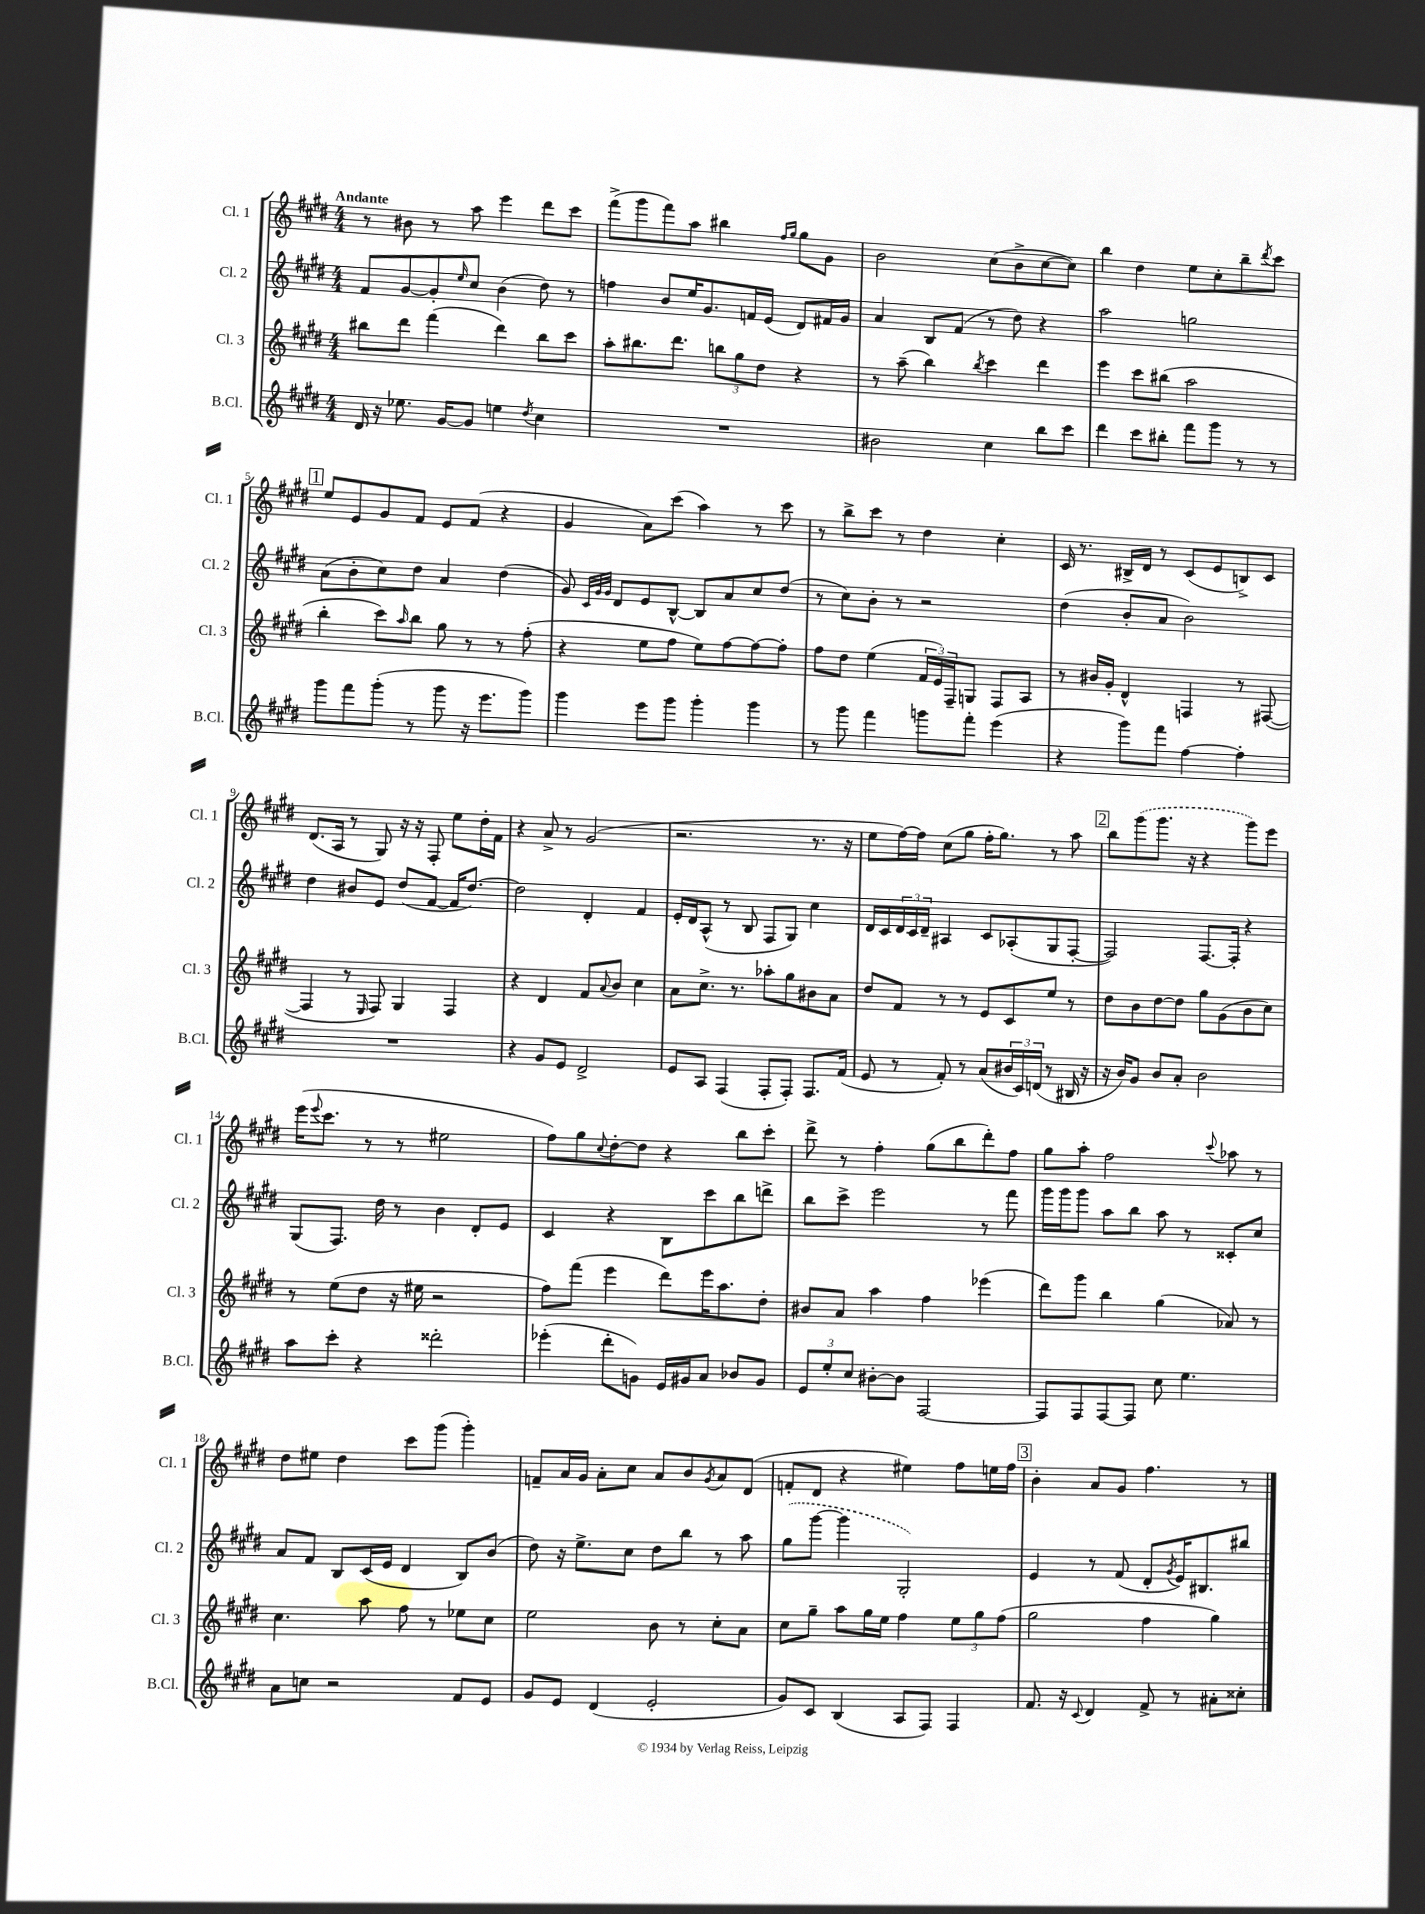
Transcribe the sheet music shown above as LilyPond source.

<<
\new StaffGroup <<
\new Staff = "s0" \with { instrumentName = "Cl. 1" shortInstrumentName = "Cl. 1" } {
    \clef treble \key e \major \numericTimeSignature \time 4/4 \tempo "Andante"
    r8 bis'8 r8 a''8 e'''4 dis'''8 cis'''8 |
    fis'''8->( gis'''8 fis'''8) a''8 bis''4 \grace { fis''16 gis''16 } gis''8 gis'8 |
    b'2 cis''8( b'8-> cis''8~ cis''8) |
    b''4 dis''4 e''8 cis''8-. b''8-- \acciaccatura { dis'''8 } cis'''8 |
    \mark \markup { \box "1" } e''8 e'8 gis'8 fis'8 e'8 fis'8( r4 |
    gis'4 a'8) cis'''8( a''4) r8 cis'''8 |
    r8 b''8-> cis'''8 r8 dis''4 cis''4-. |
    cis'16 r8. bis16-> dis'16 r8 cis'8( e'8 b8->) cis'8 |
    dis'8.( a16 r8 gis8) r16 r16 fis8-. e''8 dis''16-. fis'16 |
    r4 a'8-> r8 gis'2( |
    r2. r8. r16 |
    e''8 fis''16~) fis''16 cis''8( gis''8 fis''16-. gis''8.) r8 a''8 |
    \mark \markup { \box "2" } b''8 \once \slurDashed gis'''8( gis'''8. r16 r4 gis'''8) e'''8 |
    e'''16( \appoggiatura { e'''8 } cis'''8. r8 r8 eis''2 |
    fis''8) gis''8 \appoggiatura { cis''8 } dis''8~-. dis''8 r4 b''8 cis'''8-. |
    dis'''8-> r8 fis''4-. gis''8( b''8 dis'''8-.) fis''8 |
    gis''8 a''8-. fis''2 \appoggiatura { cis'''8 } aes''8 r8 |
    dis''8 eis''8 dis''4 cis'''8 gis'''8( gis'''4-.) |
    f'8-- a'16 gis'16 a'8-. cis''8 a'8 b'8 \acciaccatura { gis'8 } a'8 dis'8( |
    f'8-. dis'8 r4 eis''4) fis''8 e''16 fis''16 |
    \mark \markup { \box "3" } b'4-. a'8 gis'8 fis''4. r8 \bar "|." |
}
\new Staff = "s1" \with { instrumentName = "Cl. 2" shortInstrumentName = "Cl. 2" } {
    \clef treble \key e \major \numericTimeSignature \time 4/4
    fis'8 gis'8~ gis'8-. \grace { e''16 } cis''8 b'4( dis''8) r8 |
    f''4 b'8 e''16 gis'8. f'16 e'16( dis'8) fis'16 gis'16 |
    a'4 b8 fis'8( r8 dis''8) r4 |
    a''2 g''2 |
    \mark \markup { \box "1" } a'8( b'8-. cis''8) dis''8 a'4 dis''4( |
    gis'8) \grace { cis'32 gis'32 gis'32 } dis'8 e'8 b8~-^ b8 a'8 cis''8 dis''8( |
    r8 cis''8) b'8-. r8 r2 |
    dis''4( b'8-. a'8 b'2) |
    dis''4 bis'8 e'8 dis''8( fis'8~ fis'16 dis''8.~) |
    dis''2 dis'4-. fis'4 |
    e'16-. dis'16 a8-^( r8 b8 fis8 gis8) cis''4 |
    dis'16 cis'16 \tuplet 3/2 { dis'16 cis'16 dis'16-- } ais4 cis'8 aes8-.( gis8 fis8~-. |
    \mark \markup { \box "2" } fis2) fis8.~ fis16-. r4 |
    gis8( fis8.) dis''16 r8 b'4 dis'8-. e'8 |
    cis'4 r4 b8 cis'''8 b''8 d'''8-> |
    b''8 cis'''8-> e'''2 r8 fis'''8 |
    gis'''16 gis'''16 gis'''8 a''8 b''8 a''8 r8 cisis'8-. cis''8 |
    a'8 fis'8 b8 cis'16( e'16 dis'4 b8) b'8( |
    dis''8) r16 e''8.-> cis''8 dis''8 b''8 r8 a''8 |
    \once \slurDashed gis''8( gis'''8~ gis'''4 gis2-.) |
    \mark \markup { \box "3" } e'4 r8 fis'8( dis'8-. \acciaccatura { gis'8 } e'16) bis8. bis''8 \bar "|." |
}
\new Staff = "s2" \with { instrumentName = "Cl. 3" shortInstrumentName = "Cl. 3" } {
    \clef treble \key e \major \numericTimeSignature \time 4/4
    bis''8 dis'''8 fis'''4( dis'''4) bis''8 cis'''8 |
    a''8-. bis''8. dis'''8. \tuplet 3/2 { b''8 gis''8 dis''8 } r4 |
    r8 a''8--( b''4) \acciaccatura { b''8 } cis'''4 dis'''4 |
    e'''4 cis'''8 bis''8( a''2 |
    \mark \markup { \box "1" } b''4-. cis'''8) \grace { a''16 } b''8 gis''8 r8 r8 fis''8-.( |
    r4 e''8 fis''8 e''8) fis''8~ fis''8~ fis''8-. |
    fis''8 dis''8 e''4( \tuplet 3/2 { fis'16 e'16) fis16-- } g8 fis8 a8 |
    r8 bis'16 gis'16-. dis'4-^ f4 r8 fis8~( |
    fis4 r8 \grace { e16 } fis8) gis4 fis4 |
    r4 dis'4 fis'8 \appoggiatura { a'8 } b'8 cis''4 |
    a'8 cis''8.-> r8. aes''8-. gis''8 bis'8 a'8 |
    dis''8 fis'8 r8 r8 e'8 cis'8 e''8 r8 |
    \mark \markup { \box "2" } dis''8 b'8 dis''8~ dis''8 gis''8 gis'8( b'8 cis''8) |
    r8 e''8( dis''8 r16 eis''16 r2 |
    fis''8) fis'''8( e'''4 dis'''8) e'''16 a''8. dis''8-. |
    bis'8 a'8 a''4 fis''4 ees'''4( |
    dis'''8) gis'''8 b''4 gis''4( aes'8) r8 |
    cis''4. a''8 fis''8 r8 ees''8 cis''8 |
    e''2 b'8 r8 cis''8-. a'8 |
    cis''8 gis''8-- a''8 gis''16 e''16 fis''4 \tuplet 3/2 { e''8 gis''8 fis''8( } |
    \mark \markup { \box "3" } gis''2 fis''4 gis''4) \bar "|." |
}
\new Staff = "s3" \with { instrumentName = "B.Cl." shortInstrumentName = "B.Cl." } {
    \clef treble \key e \major \numericTimeSignature \time 4/4
    dis'16 r16 ees''8. gis'16~ gis'8 e''4 \acciaccatura { dis''8 } cis''4 |
    R1 |
    bis'2 cis''4 b''8 cis'''8 |
    dis'''4 cis'''8 bis''8-. fis'''8 gis'''8 r8 r8 |
    \mark \markup { \box "1" } gis'''8 fis'''8 gis'''8-.( r8 gis'''8 r16 e'''8. gis'''8) |
    gis'''4 e'''8 gis'''8 gis'''4-. gis'''4 |
    r8 gis'''8 fis'''4 g'''8 fis'''8-. e'''4( |
    r4 gis'''8) fis'''8 fis''4~ fis''4-. |
    R1 |
    r4 gis'8 e'8 dis'2-> |
    e'8 a8 fis4( fis8-. fis8-.) fis8. fis'16( |
    e'8 r8 fis'8-.) r8 a'8( \tuplet 3/2 { bis'16 cis'16) d'16( } r8 bis16 r16 |
    \mark \markup { \box "2" } r16 b'16) gis'8 b'8 a'8-. b'2 |
    a''8 cis'''8-. r4 disis'''2-. |
    ees'''4-.( dis'''8-. g'8) e'16 gis'16 a'8 bes'8 gis'8 |
    \tuplet 3/2 { e'8 e''8-. cis''8 } bis'8~-. bis'8 fis2~ |
    fis8 fis8 fis8~ fis8 cis''8 e''4. |
    a'8 c''8 r2 fis'8 e'8 |
    gis'8 e'8 dis'4( e'2-. |
    gis'8) cis'8 b4( a8 fis8) fis4 |
    \mark \markup { \box "3" } fis'8. r16 \appoggiatura { cis'8 } dis'4 fis'8-> r8 ais'8-. cisis''8-. \bar "|." |
}
>>
>>
